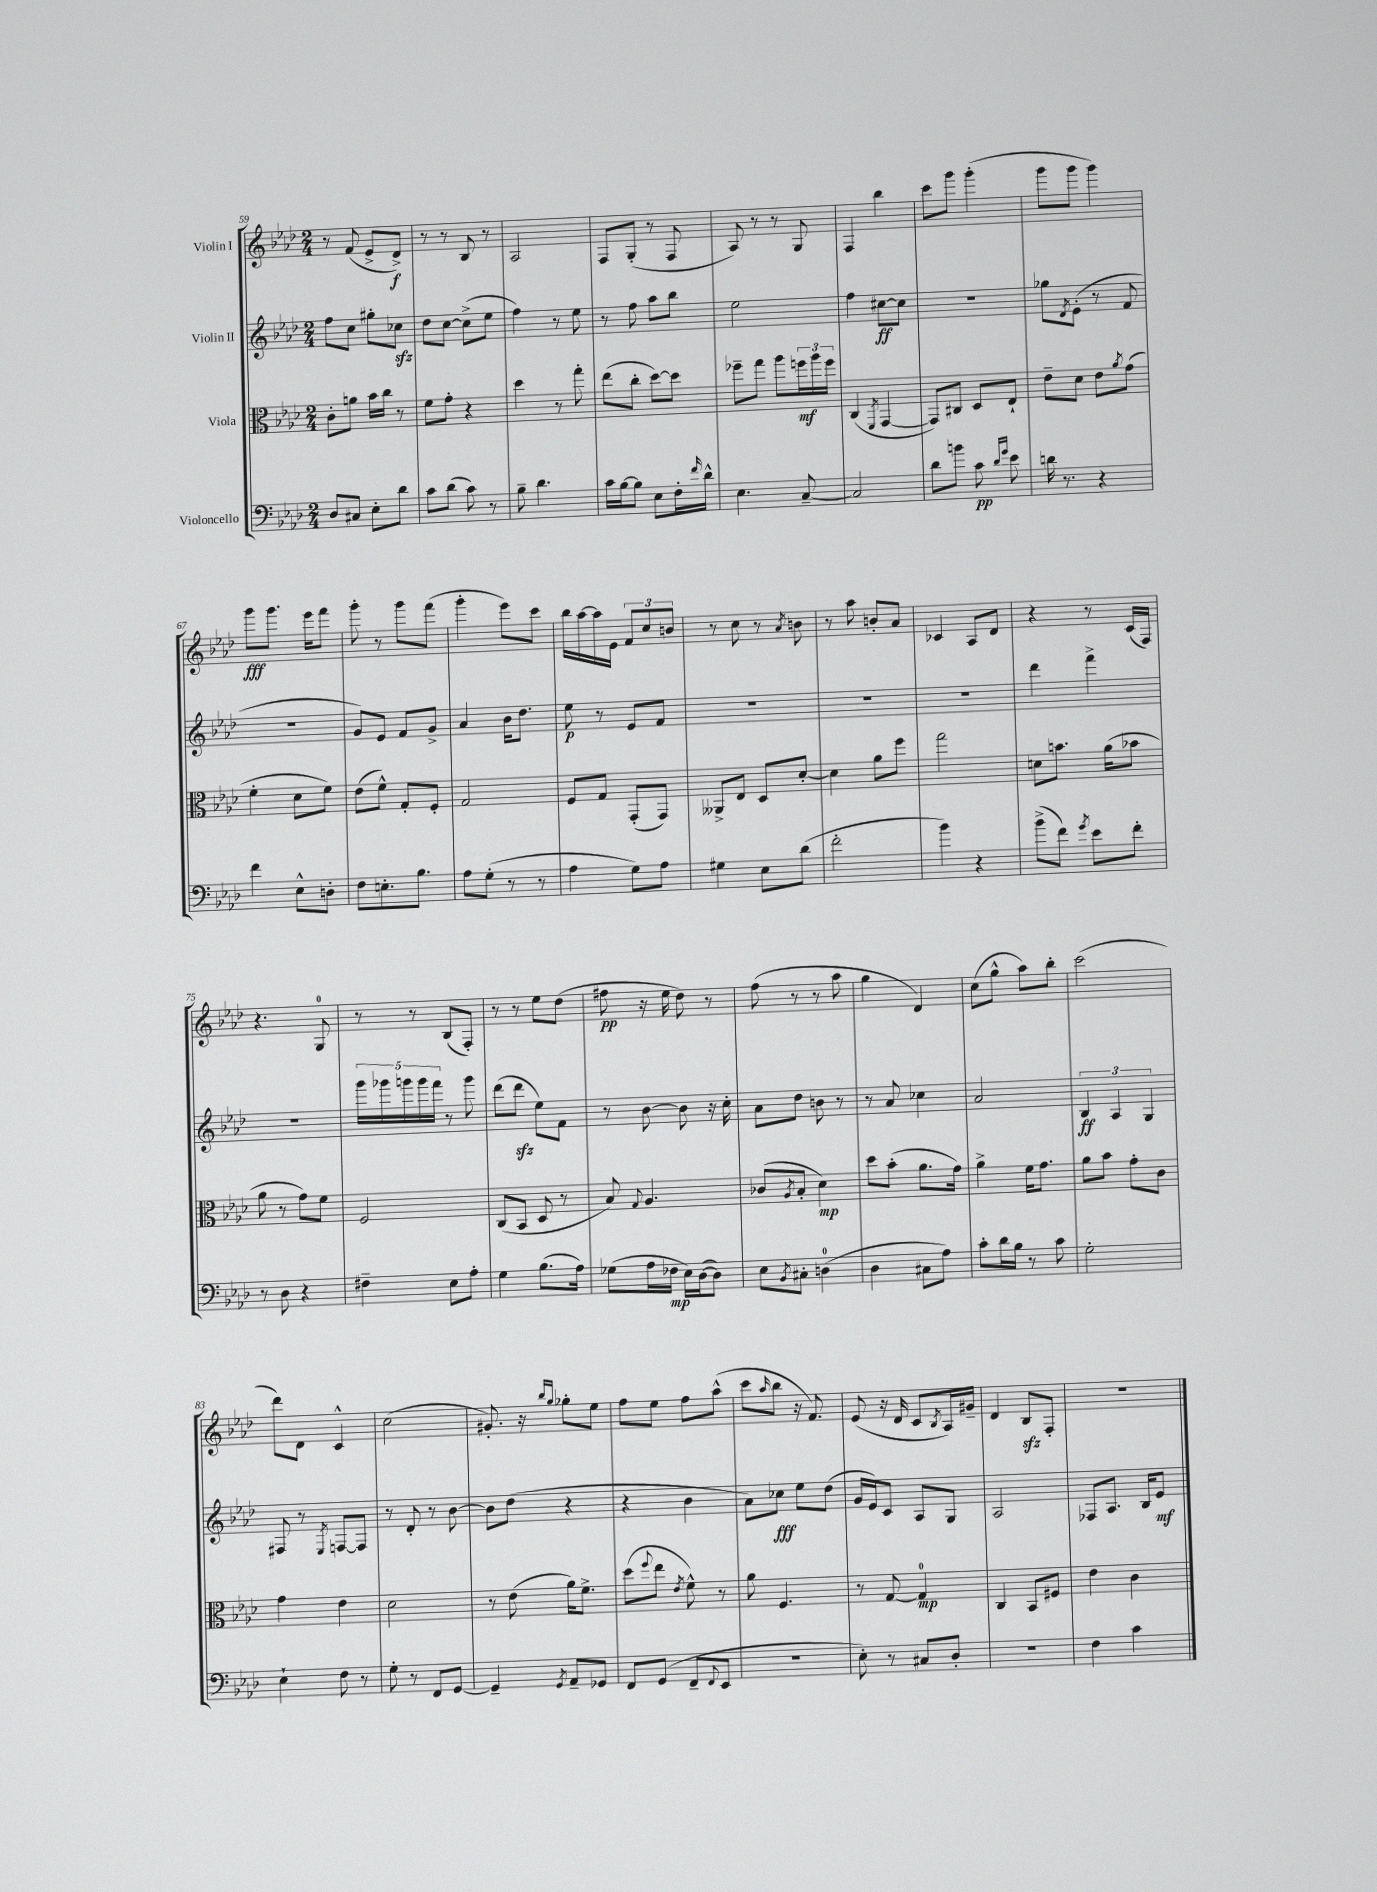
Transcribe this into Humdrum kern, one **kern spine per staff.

**kern	**kern	**kern	**kern
*staff4	*staff3	*staff2	*staff1
*clefF4	*clefC3	*clefG2	*clefG2
*k[b-e-a-d-]	*k[b-e-a-d-]	*k[b-e-a-d-]	*k[b-e-a-d-]
*M2/4	*M2/4	*M2/4	*M2/4
8D-	8c'	8ff	8r
8C#	8a	8cc	(8f
8E-'	16b-	8gg#'	8e-^
.	16cc	.	.
8d-	8r	8cc-	8d-^)
=	=	=	=
8c	8f	8dd-	8r
(8d-	8g'	[8cc	8r
8c)	4r	(8cc^]	8B-
8r	.	8ee-	8r
=	=	=	=
8B-~	4dd-	4ff)	2A-
4.d-	.	.	.
.	8r	8r	.
.	8gg'	8ee-	.
=	=	=	=
16c	(8ee-	8r	8F
[16B-	.	.	.
8B-]	8cc'	8ff	(8G'
8E-	[8dd-)	8aa-	8r
16F'	8dd-]	8bb-	8F
16qqf	.	.	.
16d-^^	.	.	.
=	=	=	=
4.E-	8ff-~	2ee-	8A-)
.	8gg	.	8r
.	8aa-	.	8r
[8C~	24ff	.	8G
.	24aa-	.	.
.	24ff	.	.
=	=	=	=
2C]	(4C	4ff	4F
.	8qFF	.	.
.	[4GG	[8cc#	4bb-
.	.	8cc#]	.
=	=	=	=
8d-	8GG])	2r	8ccc
8b	8C#	.	8ggg
8c	8D-	.	(4ggg'
16qqd-	.	.	.
16qqg	.	.	.
8e-	8E-`	.	.
=	=	=	=
16d	8e-~	8gg-	8ggg
8.r	.	.	.
.	.	8qd-	.
.	8d-	(8e-'	8ggg
4r	8e-	8r	4ggg)
.	8qa-	.	.
.	(8g	8f	.
=	=	=	=
4f	4f'	2r	8ggg
.	.	.	8.ggg
8E-^^	8d-	.	.
.	.	.	16eee-
8D'	8f)	.	8fff
=	=	=	=
8F	(8e-	8g)	8ggg'
8.E'	8f^^)	8e-	8r
.	8G'	8f	8ggg
8.B-	.	.	.
.	8F'	8g^	(8fff
=	=	=	=
8A-	2G	4a-	4ggg'
(8G'	.	.	.
8r	.	16b-	8eee-)
.	.	8.dd-	.
8r	.	.	8ccc
=	=	=	=
4A-	8F	8ee-	16bb-
.	.	.	[16aa-
.	8G	8r	16aa-]
.	.	.	16e-
8G)	(8GG'	8e-	12f
.	.	.	12cc
8A-	8GG)	8f	.
.	.	.	12b
=	=	=	=
4G#	8AA--^	2r	8r
.	8E-	.	8cc
8E-	8D-	.	8r
.	.	.	8qa-
(8d-	[8d-'	.	8b
=	=	=	=
2f'	4d-]	2r	8r
.	.	.	8aa-
.	8a-	.	8b'
.	8ff	.	8a-
=	=	=	=
4b-)	2gg	2r	4c-
4r	.	.	8A-
.	.	.	8d-
=	=	=	=
(8b-^	8d	4ddd-	4r
8f)	8.b	.	.
8qg	.	.	.
8e-	.	4fff^	8r
.	(16a-	.	.
8f'	8b-	.	(16c
.	.	.	16F)
=	=	=	=
8r	8a-	2r	4.r
8D-	8r	.	.
4r	8g)	.	.
.	8f	.	8G
=	=	=	=
4F#~	2F	20ggg	8r
.	.	20ggg-	.
.	.	20ggg	.
.	.	.	8r
.	.	20ggg	.
.	.	20fff	.
8E-	.	8r	(8B-
8A-'	.	8ggg	8F')
=	=	=	=
4G	(8C	(8ddd-	8r
.	8BB-	8ddd-	8r
(8.B-	8D-	8ee-)	8ee-
.	8r	8f	(8dd-
16A-)	.	.	.
=	=	=	=
(8G-	8B-)	8r	8ff#
.	8qqG	.	.
16A-	4.A-	[8b-	16r
16F-	.	.	16ee-
16E-)	.	8b-]	8dd-)
([16D-	.	.	.
8D-])	.	16r	8r
.	.	16cc'	.
=	=	=	=
8E-	(8c-	8a-	(8ff
8qBB-	8qA-	.	.
8C#'	8B-'	8dd-	8r
(4D	4d-)	8b	8r
.	.	8r	8aa-
=	=	=	=
4D-	8dd-	8r	4gg
.	(8b-'	8a-	.
8C#	8.a-	4cc-	4d-)
8A-)	.	.	.
.	16g)	.	.
=	=	=	=
8c'	4a-^	2a-	(8cc
16d-	.	.	8gg^^
16B-	.	.	.
8r	16f	.	8aa-)
.	8.g	.	.
8c	.	.	8bb-'
=	=	=	=
2G'	8a-	6B-	(2ccc
.	8b-	.	.
.	.	6A-	.
.	8g'	.	.
.	.	6G	.
.	8c	.	.
=	=	=	=
4E-`	4g	8F#	8ddd-)
.	.	8r	8d-
.	.	8qE-	.
8F	4e-	[8F	4c^^
8r	.	8F]	.
=	=	=	=
8G'	2d-	8r	(2cc
8r	.	8d-'	.
8FF	.	8r	.
[8GG	.	[8b-	.
=	=	=	=
4GG~]	8r	8b-]	8.g#')
.	(8e-	(8dd-	.
.	.	.	16r
.	.	.	16qqbb-
8qGG	.	.	16qqgg
8AA-~	16a-)	4r	8gg-'
.	8.f^	.	.
8GG-	.	.	8ee-
=	=	=	=
8FF	(8dd-	4r	8ff
.	8qqff	.	.
(8GG	8ee-	.	8ee-
.	8qe-	.	.
8FF~	8f^^)	4b-	8ff
8qqFF	.	.	.
8EE-	8r	.	(8aa-^^
=	=	=	=
2r	8a-	8a-)	8ccc
.	.	.	16qqaa-
.	4.F	8cc-	8bb-
.	.	8ee-	16r
.	.	.	8.f)
.	.	(8dd-	.
=	=	=	=
8E-')	8r	16g	(8e-
.	.	16e-)	.
8r	[8G	8c	16r
.	.	.	16d-
8C#	4G]	8A-	8c
.	.	.	8qB-
8D-'	.	8G	16A-)
.	.	.	16g#~
=	=	=	=
2r	4C	2A-	4d-
.	8BB-	.	8B-
.	8F#	.	8F'
=	=	=	=
4F	4e-	8F-	2r
.	.	8.A-	.
4c	4c	.	.
.	.	16B-	.
.	.	8e-	.
==	==	==	==
*-	*-	*-	*-
